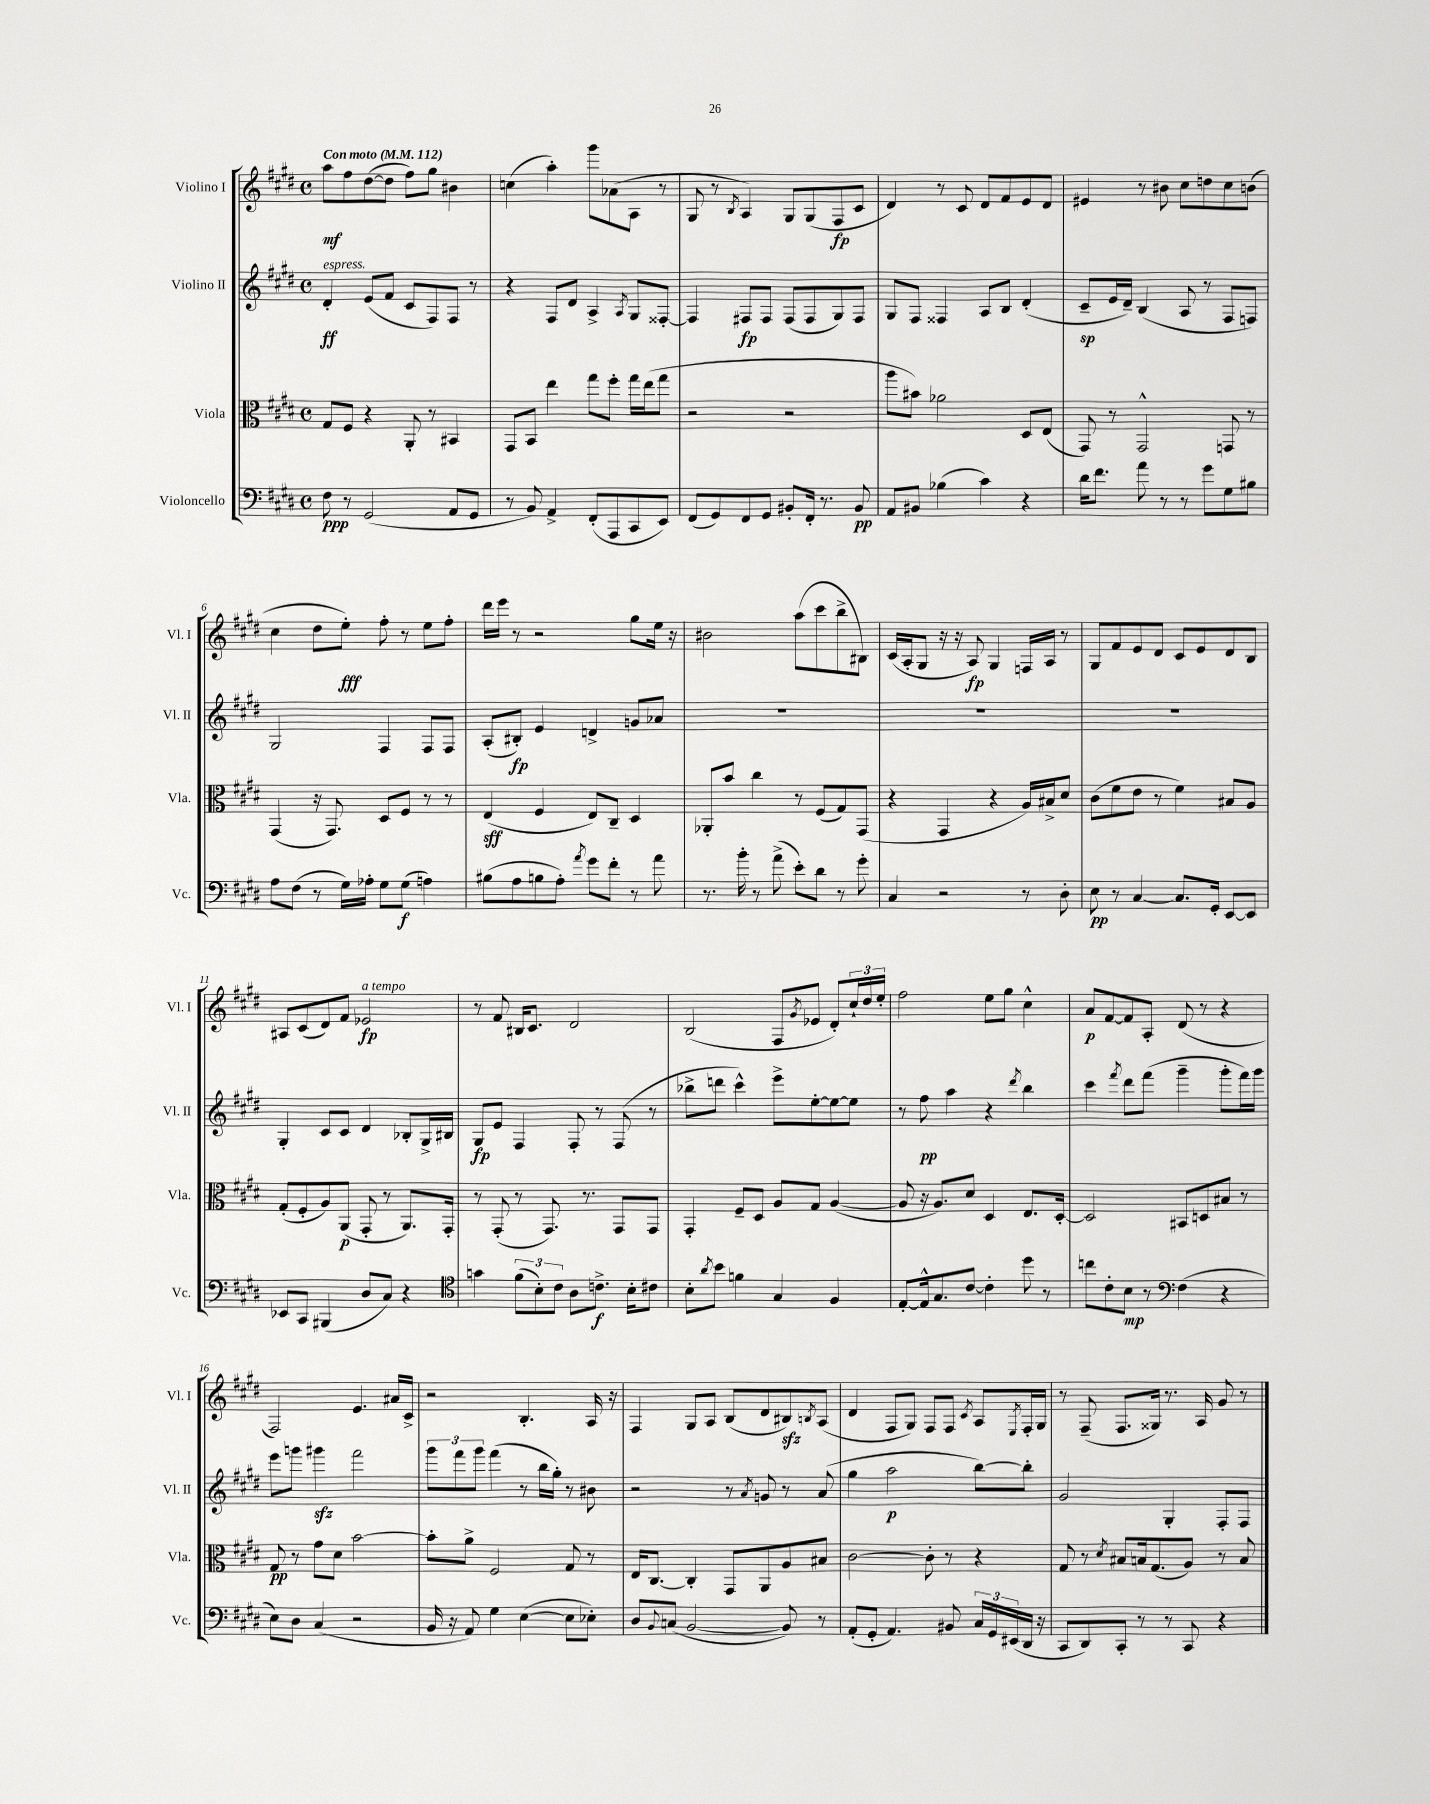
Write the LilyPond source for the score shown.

<<
\new StaffGroup <<
\new Staff = "s0" \with { instrumentName = "Violino I" shortInstrumentName = "Vl. I" } {
    \clef treble \key e \major \defaultTimeSignature \time 4/4 \tempo "Con moto" 4 = 112
    a''8\mf fis''8 dis''8~( dis''8 fis''8) gis''8 bis'4 |
    c''4( a''4-.) gis'''8 aes'8( a8 r8 |
    gis8 r8 \acciaccatura { b8 } a4) gis8 gis8( fis8\fp cis'8 |
    dis'4) r8 cis'8 dis'8 fis'8 e'8 dis'8 |
    eis'4 r8 bis'8 cis''8 d''8 cis''8 b'8( |
    cis''4 dis''8 e''8-.\fff) fis''8-. r8 e''8 fis''8-. |
    dis'''16 e'''16 r8 r2 gis''8 e''16 r16 |
    bis'2 a''8( cis'''8 b''8-> bis8) |
    cis'16( a16-. gis8 r16 r16 a8\fp) gis4 f16 a16 r8 |
    gis8 fis'8 e'8 dis'8 cis'8 e'8 dis'8 b8 |
    ais8 cis'8( dis'8) fis'8 ees'2\fp^\markup { \italic "a tempo" } |
    r8 fis'8 bis16 cis'8. dis'2 |
    b2( fis8 \acciaccatura { gis'8 } ees'8 dis'8-.) \tuplet 3/2 { cis''16-! dis''16 e''16-. } |
    fis''2 e''8 gis''8 cis''4-^ |
    a'8\p fis'8~ fis'8 a8-. dis'8( r8 r4 |
    fis2) e'4. ais'16 cis'16-> |
    r2 b4.-. a16 r16 |
    fis4 gis8 a8 b8( dis'8 bis8\sfz) \acciaccatura { b8 } a8( |
    dis'4 fis8 gis8) fis8 fis8 \acciaccatura { cis'8 } a8 \acciaccatura { e8 } fis16-. gis16 |
    r8 fis8--( fis8. gisis16) r8. a16 gis'8 r8 \bar "|." |
}
\new Staff = "s1" \with { instrumentName = "Violino II" shortInstrumentName = "Vl. II" } {
    \clef treble \key e \major \defaultTimeSignature \time 4/4
    dis'4-.\ff^\markup { \italic "espress." } e'8( fis'8 cis'8 fis8) fis8 r8 |
    r4 fis8 dis'8 a4-> \acciaccatura { a8 } gis8 fisis8~-. |
    fisis4 fis8\fp fis8 fis8( fis8 gis8) fis8 |
    gis8 fis8 fisis4 a8 b8 dis'4-.( |
    cis'8--\sp e'16 dis'16--) b4( a8 r8 fis8 f8) |
    gis2 fis4 fis8 fis8 |
    a8-.( bis8-.\fp) e'4 d'4-> g'8 aes'8 |
    R1 |
    R1 |
    R1 |
    gis4-. cis'8 cis'8 dis'4 bes8-. gis16-> bis16 |
    gis8\fp e'8 fis4 fis8-. r8 fis8( r8 |
    bes''8-> d'''8 cis'''4-^) e'''8-> e''8~-. e''8~ e''8 |
    r8 fis''8\pp a''4 r4 \acciaccatura { dis'''8 } b''4 |
    cis'''4 \acciaccatura { fis'''8 } dis'''8 fis'''8( gis'''4-- gis'''8-. fis'''16) gis'''16 |
    e'''8 g'''8 gis'''4\sfz fis'''2 |
    \tuplet 3/2 { gis'''8 fis'''8 gis'''8 } fis'''4( r8 b''16 gis''16-.) r8 bis'8 |
    r2 r8 \acciaccatura { a'8 } g'8 r8 a'8( |
    gis''4 a''2\p b''8~) b''8-. |
    gis'2 gis4-. fis8-. fis8 \bar "|." |
}
\new Staff = "s2" \with { instrumentName = "Viola" shortInstrumentName = "Vla." } {
    \clef alto \key e \major \defaultTimeSignature \time 4/4
    gis8 fis8 r4 a,8-. r8 bis,4 |
    gis,8 b,8 e''4 gis''8 fis''8-. gis''16 e''16( gis''8 |
    r2 r2 |
    a''8 bis'8) aes'2 dis8 e8( |
    gis,8) r8 gis,2-^ g,8 r8 |
    gis,4( r16 gis,8.) dis8 fis8 r8 r8 |
    e4\sff( fis4 e8) cis8-- dis4 |
    aes,8-. b'8 cis''4 r8 fis8( gis8) gis,8( |
    r4 gis,4 r4 a16) bis16-> dis'8 |
    cis'8( fis'8 e'8 r8 fis'4) bis8 a8 |
    gis8-.( fis8-. a8) a,8\p( gis,8-. r8 a,8.) gis,16-. |
    r8 gis,8-.( r8 gis,8.) r8. gis,8 gis,8 |
    gis,4-. fis8-- dis8 a8 gis8 a4~( |
    a8 r16 a8.) dis'8 dis4 e8. dis16~-. |
    dis2 bis,8 d8 bis8 r8 |
    gis8\pp r8 gis'8 dis'8 b'2~ |
    b'8-. a'8-> fis2 gis8 r8 |
    e16 cis8.~ cis4-. gis,8 a,8 a8 bis8 |
    cis'2~ cis'8-. r8 r4 |
    gis8 r8 \acciaccatura { dis'8 } bis8 b16 gis8.( a8) r8 b8 \bar "|." |
}
\new Staff = "s3" \with { instrumentName = "Violoncello" shortInstrumentName = "Vc." } {
    \clef bass \key e \major \defaultTimeSignature \time 4/4
    fis8\ppp r8 gis,2( a,8 gis,8 |
    r8 b,8) a,4-> fis,8-.( a,,8 cis,8 e,8) |
    fis,8( gis,8) fis,8 gis,8 bis,8-. fis,16-. r8. bis,8\pp |
    a,8 bis,8 bes4( cis'4) r4 |
    dis'16 fis'8. a'8 r8 r8 gis'8 gis8 bis8 |
    a8 fis8( r8 gis16) aes16-. gis8 gis8\f( a4) |
    bis8( a8 b8 a8-.) \acciaccatura { a'8 } gis'8 fis'8-. r8 a'8 |
    r8. b'16-. r8 a'8->( e'8-.) dis'8 r8 gis'8-. |
    cis4 r2 r8 dis8-. |
    e8\pp r8 cis4~ cis8. gis,16-. e,8~ e,8 |
    ees,8 cis,8 bis,,4( dis8 cis8) r4 |
    \clef tenor g'4 \tuplet 3/2 { fis'8( b8-.) cis'8 } a8 c'8.->\f b16-. cis'8 |
    b8-. \acciaccatura { a'8 } b'8 f'4 gis4 fis4 |
    e8~-. e16-^ gis8. cis'8~ cis'4-. dis''8 r8 |
    c''8 cis'8-. b8\mp r8 \clef bass fis4( r4 |
    e8) dis8 cis4( r2 |
    b,16 r16 a,8) gis4 e4~( e8 ees8-.) |
    dis8 \appoggiatura { b,8 } c8( b,2~ b,8) r8 |
    a,8-.( gis,8-. a,4.) bis,8 \tuplet 3/2 { cis16 gis,16 eis,16( } dis,16 r16 |
    cis,8 dis,8) cis,8-. r8 r8 cis,8 r4 \bar "|." |
}
>>
>>
